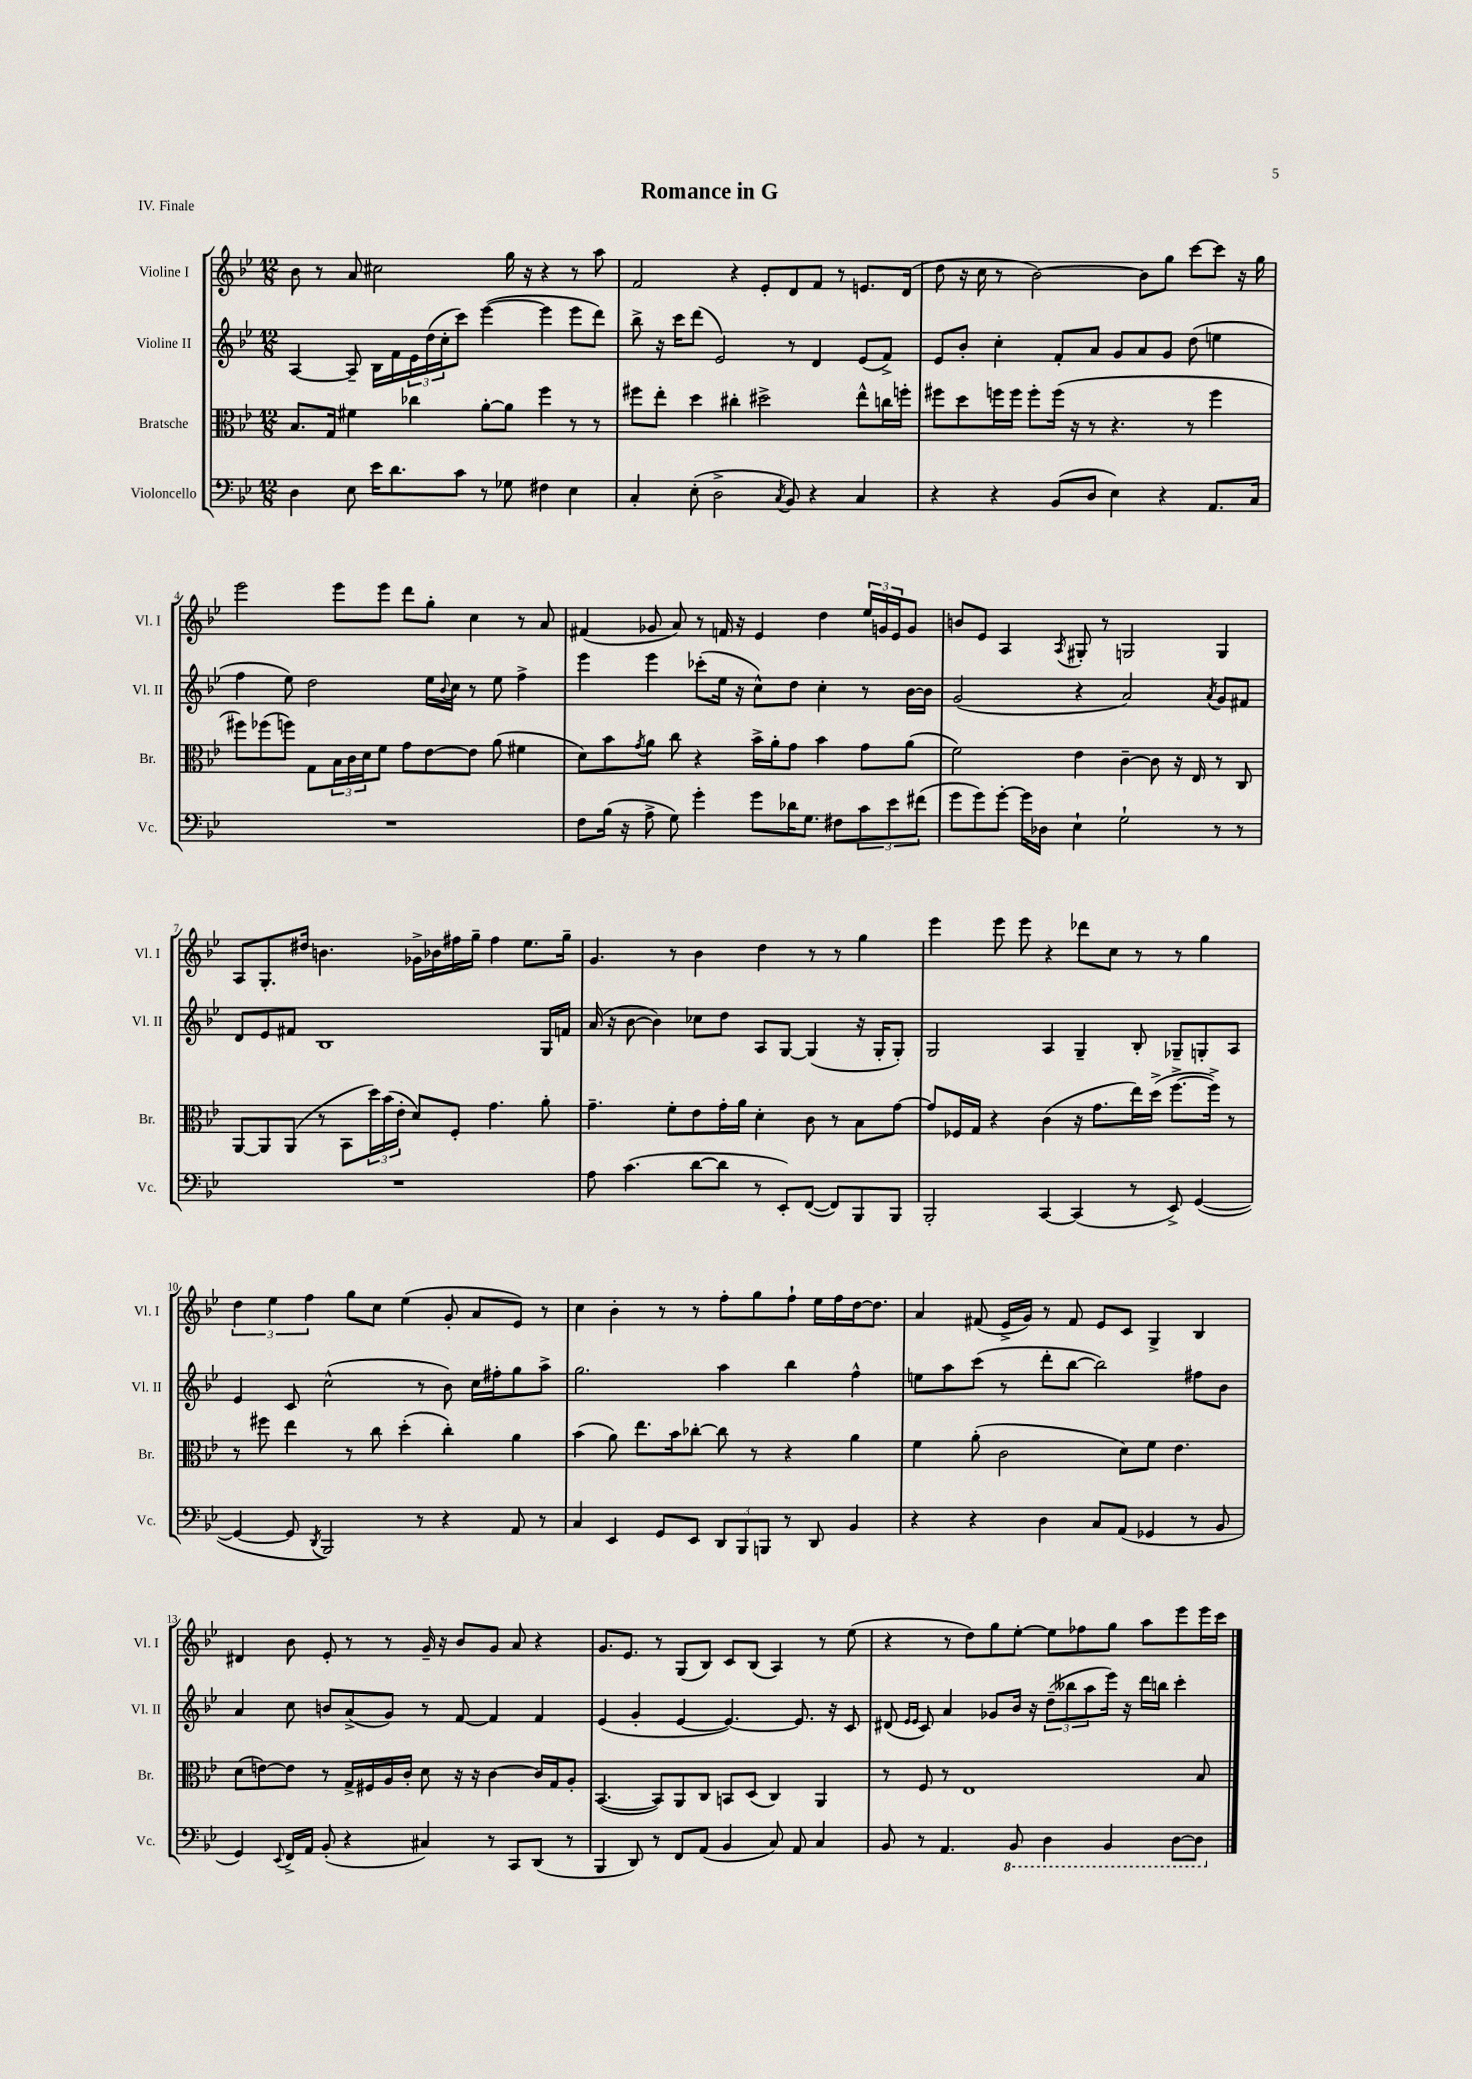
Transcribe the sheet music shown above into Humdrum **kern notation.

**kern	**kern	**kern	**kern
*part4	*part3	*part2	*part1
*staff4	*staff3	*staff2	*staff1
*I"Violoncello	*I"Bratsche	*I"Violine II	*I"Violine I
*I'Vc.	*I'Br.	*I'Vl. II	*I'Vl. I
*clefF4	*clefC3	*clefG2	*clefG2
*k[b-e-]	*k[b-e-]	*k[b-e-]	*k[b-e-]
*M12/8	*M12/8	*M12/8	*M12/8
=1	=1	=1	=1
4D\	8.B-/L	[4A/	8b-\
.	.	.	8r
.	16G/Jk	.	.
8E-\	4f#X\	8A~/]	8a/
16e-\KL	.	16B-\LL	2cc#X\
8.d\	.	16f\	.
.	4cc-X\	24e-\	.
.	.	(24dd\	.
.	.	24cc'\J	.
8c\J	.	8ccc\J)	.
8r	[8a'\L	([4eee-\	.
8G-X\	8a\J]	.	16gg\
.	.	.	16r
4F#X\	4ff\	4eee-\]	4r
4E-\	8r	8eee-\L	8r
.	8r	8ddd\J)	8aa\
=2	=2	=2	=2
4C'/	8ff#X\L	8bb-^\	2f/
.	8ee-'\J	16r	.
.	.	16ccc\KL	.
(8E-'\	4dd\	(8ddd\J	.
2D^\	.	2e-/)	.
.	4cc#X'\	.	4r
.	2dd#X^\	.	8e-'/L
8qC/	.	.	.
8BB-/)	.	8r	8d/
4r	.	4d/	8f/J
.	.	.	8r
4C/	8ee-^^\L	(8e-/L	8.en/L
.	16ccn\L	8f^/J)	.
.	16ffn'\JJ	.	(16d/Jk
=3	=3	=3	=3
4r	8ff#X\L	8e-/L	8dd\
.	8dd\	8b-'/J	16r
.	.	.	16cc\
4r	16ffn\L	4cc'\	8r
.	16ff\JJ	.	.
.	8ff'\L	.	[2b-\)
(8BB-/L	(16ff\Jk	8f'/L	.
.	16r	.	.
8D/J	8r	8a/J	.
4E-\)	4.r	8g/L	.
.	.	8a/	8b-\L]
4r	.	8g/J	8gg\J
.	8r	(8dd\	[8ccc\L
8.AA/L	4ff\	4een\	8ccc\J]
.	.	.	16r
16C/Jk	.	.	16gg\
!!LO:LB:g=z
=4	=4	=4	=4
1.r	8ff#X\L)	4ff\	2eee-\
.	(8ff-X\	.	.
.	8ffn\J)	8ee-\)	.
.	8G\L	2dd\	.
.	24B-\L	.	8eee-\L
.	24c\	.	.
.	24d\J	.	.
.	8f\J	.	8eee-\J
.	8g\L	.	8ddd\L
.	[8e-\	16ee-\LL	8gg'\J
.	.	8qqb-/	.
.	.	16cc\JJ	.
.	8e-\J]	8r	4cc\
.	(8a\	8ee-\	.
.	4f#X\	4ff^\	8r
.	.	.	8a/
=5	=5	=5	=5
8F\L	8d\L)	4eee-\	(4f#X/
(16B-\Jk	8b-\	.	.
16r	.	.	.
.	8qg/	.	.
8A^\	8a\J	4eee-\	8g-X/
8G\)	8cc\	.	8a/)
4g'\	4r	(8ccc-X'\L	8r
.	.	16ee-\Jk	16fn/
.	.	16r	16r
8g\L	16b-^\LL	8cc^^\L)	4e-/
.	16a'\J	.	.
16d-X\K	8g\J	8dd\J	.
8.G\J	.	.	.
.	4b-\	4cc'\	4dd\
8F#X\L	.	.	.
12c\	8g\L	8r	24ee-/LL
.	.	.	24gn/
12e-\	.	.	24e-/J
.	(8a\J	[16b-\LL	8g/J
(12f#X\J	.	.	.
.	.	16b-\JJ]	.
=6	=6	=6	=6
8g\L	2f\)	(2g/	8bn/L
8g\)	.	.	8e-/J
[8g'\J	.	.	4A/
16g\LL]	.	.	.
16D-X\JJ	.	.	.
.	.	.	8qA/
4E-`\	4e-\	4r	8G#X'/
.	.	.	8r
2G`\	[4c~\	2a/)	2Gn/
.	8c\]	.	.
.	16r	.	.
.	16E-/	.	.
.	.	8qa/	.
8r	8r	8g/L	4G/
8r	8C/	8f#X/J	.
!!LO:LB:g=z
=7	=7	=7	=7
1.r	[8AA/L	8d/L	8A/L
.	8AA/]	8e-/	8.G'/
.	(8AA/J	8f#X/J	.
.	.	.	16dd#X/Jk
.	8r	1B-	4.bn\
.	8BB-\L	.	.
.	24dd\L)	.	.
.	(24b-\	.	.
.	24e-'\JJ	.	.
.	8d/L)	.	16g-X^\LL
.	.	.	16b-X\
.	8F'/J	.	16ff#X\
.	.	.	16gg~\JJ
.	4.g\	.	4ff#\
.	.	.	8.ee-\L
.	8a'\	16G/LL	.
.	.	16fn/JJ	16gg~\Jk
=8	=8	=8	=8
8A\	4.g~\	(16a/	4.g/
.	.	16r	.
(4.c\	.	[8b-\	.
.	.	4b-\])	.
.	8f'\L	.	8r
[8d\L	8e-\	8cc-X\L	4b-\
8d\J]	16g'\L	8dd\J	.
.	16a\JJ	.	.
8r	4d'\	8A/L	4dd\
8EE-'/L)	.	[8G/J	.
([8FF/J	8c\	(4G/]	8r
8FF/L])	8r	.	8r
8BBB-/	8B-\L	16r	4gg\
.	.	16G'/KL	.
8BBB-/J	[8g\J	8G'/J)	.
=9	=9	=9	=9
2BBB-'/	8g/L]	2G/	4eee-\
.	16F-X/L	.	.
.	16G/JJ	.	.
.	4r	.	8eee-\
.	.	.	8eee-\
[4CC/	(4c\	4A/	4r
(4CC/]	16r	4G~/	8ddd-X\L
.	8.g\L	.	.
.	.	.	8cc\J
8r	16ee-\L)	8B-'/	8r
.	(16dd^\JJ	.	.
8EE-^/)	[8.ff^\L	8G-X~/L	8r
([4GG/	.	8Gn'/	4gg\
.	16ff^\Jk])	.	.
.	8r	8A/J	.
!!LO:LB:g=z
=10	=10	=10	=10
4GG/_	8r	4e-/	6dd\
.	8ff#X\	.	.
.	.	.	6ee-\
8GG/]	4ee-\	8c/	.
.	.	.	6ff\
8qDD/	.	.	.
2BBB-/)	.	(2cc^^\	.
.	8r	.	8gg\L
.	8cc\	.	8cc\J
.	(4dd'\	.	(4ee-\
8r	.	8r	.
4r	4cc'\)	8b-\)	8g'/
.	.	16cc\LL	8a/L
.	.	16ff#X'\J	.
8AA/	4a\	8gg\	8e-/J)
8r	.	8aa^\J	8r
=11	=11	=11	=11
4C/	(4b-\	2.gg\	4cc\
4EE-/	8a\)	.	4b-'\
.	8.ee-\L	.	.
8GG/L	.	.	8r
.	16b-\k	.	.
8EE-/J	[8cc-X'\J	.	8r
12DD/L	8cc-\]	4aa\	8ff'\L
12BBB-/	.	.	.
.	8r	.	8gg\
12BBBn/J	.	.	.
8r	4r	4bb-\	8ff`\J
8DD/	.	.	16ee-\LL
.	.	.	16ff\
4BB-/	4a\	4ff^^\	[16dd\J
.	.	.	8.dd\J]
=12	=12	=12	=12
4r	4f\	8een\L	4a/
.	.	8aa\	.
4r	(8a'\	(8ccc\J	(8f#X/
.	2c\	8r	16e-^/LL
.	.	.	16g/JJ)
4D\	.	8ddd'\L	8r
.	.	[8bb-\J	8f#/
8C/L	.	2bb-\])	8e-/L
(8AA/J	8d\L)	.	8c/J
4GG-X/	8f\J	.	4G^/
.	4.e-\	.	.
8r	.	8ff#X\L	4B-/
8BB-/	.	8b-\J	.
!!LO:LB:g=z
=13	=13	=13	=13
4GG/)	(8d\L	4a/	4d#X/
.	[8en\)	.	.
8qqEE-/	.	.	.
16FF^/LL	8e\J]	8cc\	8b-\
16AA/JJ	.	.	.
(8BB-'/	8r	8bn/L	8e-'/
4r	16G^/LL	(8a^/	8r
.	16F#X/	.	.
.	16A/	8g/J)	8r
.	16c'/JJ	.	.
4C#X/)	8d\	8r	16g~/
.	.	.	16r
.	16r	[8f/	8b-/L
.	16r	.	.
8r	[4c\	4f/]	8g/J
8CC/L	.	.	8a/
(8DD/J	16c/LL]	4f/	4r
.	16G/J	.	.
8r	8A'/J	.	.
=14	=14	=14	=14
4BBB-/	([4.BB-/	(4e-/	8.g/L
.	.	.	8.e-/J
8DD/)	.	4g'/	.
8r	8BB-/L])	.	8r
8FF/L	8AA/	[4e-/	(8G/L
(8AA/J	8C/J	.	8B-/J)
4BB-/	8BBn/L	4.e-/_)	8c/L
.	(8D/J	.	(8B-/J
8C/)	4C/)	.	4A/)
8AA/	.	8.e-/]	.
4C/	4AA/	.	8r
.	.	16r	.
.	.	8c/	(8ee-\
=15	=15	=15	=15
8BB-/	8r	(8d#X/	4r
.	.	16qqe-/LL	.
.	.	16qqe-/JJ	.
8r	8F/	8c/)	.
4.AA/	8r	4a/	8r
.	1E-	.	8dd\L)
.	.	8g-X/L	8gg\
*8ba	*	*	*
8BBB-/	.	16b-/Jk	[8ee-'\J
.	.	16r	.
4DD\	.	(12dd~\L	8ee-\L]
.	.	12bb--X\	.
.	.	.	8ff-X\
.	.	12aa\	.
4BBB-/	.	16eee-\Jk)	8gg\J
.	.	16r	.
.	.	16ddd\LL	8aa\L
.	.	16bbn\JJ	.
[8DD\L	.	4ccc'\	8eee-\
8DD\J]	8B-/	.	16eee-\L
.	.	.	16ccc\JJ
*X8ba	*	*	*
==	==	==	==
*-	*-	*-	*-
